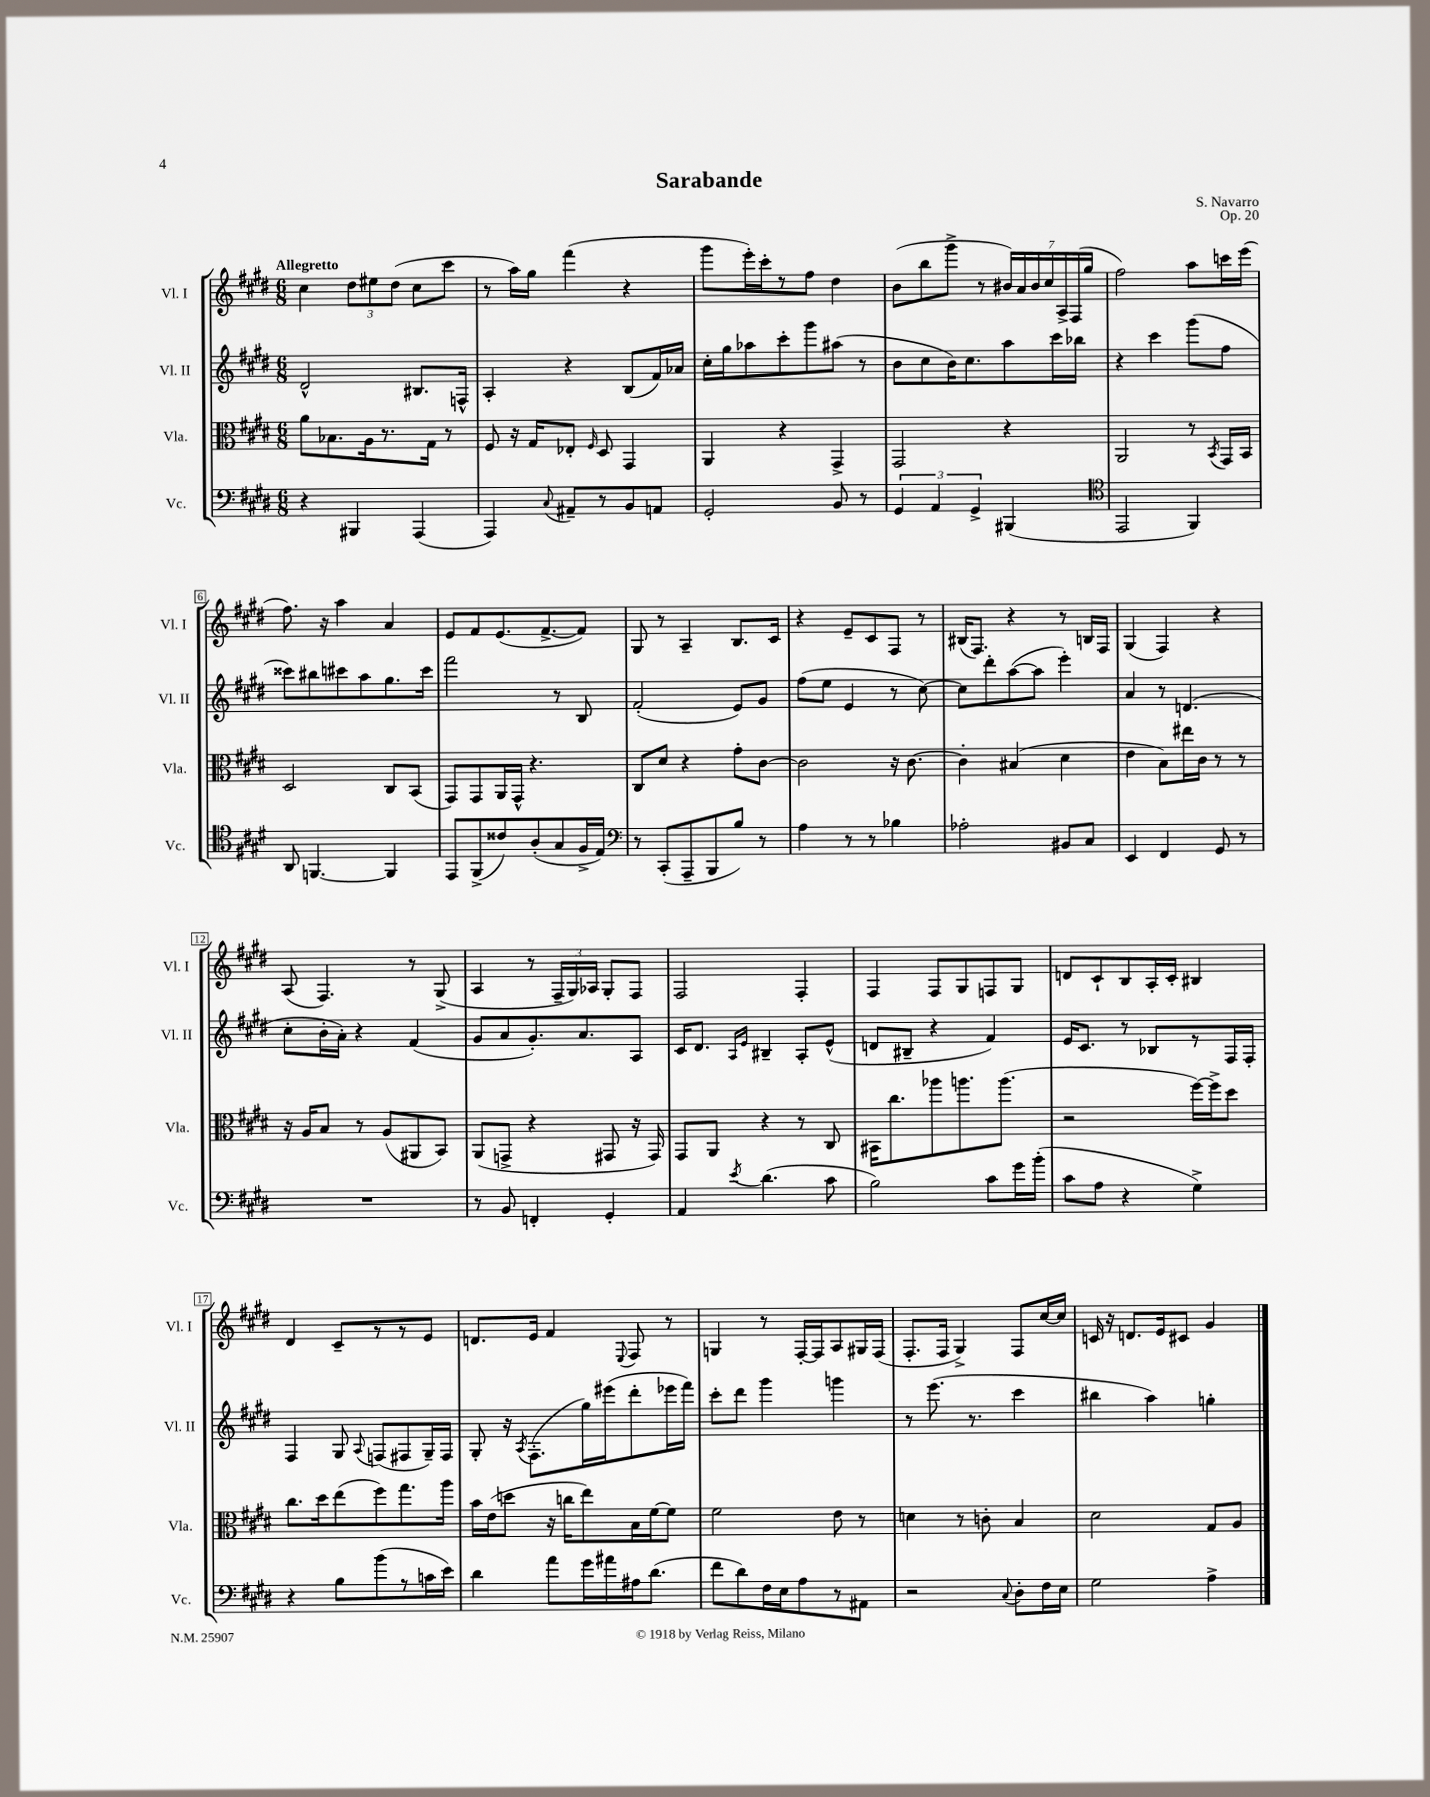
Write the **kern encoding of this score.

**kern	**kern	**kern	**kern
*part4	*part3	*part2	*part1
*staff4	*staff3	*staff2	*staff1
*I"Vc.	*I"Vla.	*I"Vl. II	*I"Vl. I
*I'Vc.	*I'Vla.	*I'Vl. II	*I'Vl. I
*clefF4	*clefC3	*clefG2	*clefG2
*k[f#c#g#d#]	*k[f#c#g#d#]	*k[f#c#g#d#]	*k[f#c#g#d#]
*M6/8	*M6/8	*M6/8	*M6/8
=1	=1	=1	=1
!	!	!	!LO:TX:a:B:t=Allegretto
4r	8a\L	2d#^^/	4cc#\
.	8.B-X\	.	.
4BBB#X/	.	.	12dd#\L
.	16A\k	.	.
.	.	.	12ee#X\
.	8.r	.	.
.	.	.	(12dd#\J
(4AAA/	.	8.B#X/L	8cc#\L
.	16G#\Jk	.	.
.	8r	.	8ccc#\J
.	.	16Fn^^/Jk	.
=2	=2	=2	=2
4AAA/)	8F#/	4A'/	8r
.	16r	.	16aa\LL)
.	16G#/KL	.	16gg#\JJ
8qqC#/	.	.	.
8AA#X~/L	8E-X'/J	4r	(4fff#\
.	16qqF#/	.	.
8r	8D#/	.	.
8BB/	4GG#/	(8B/L	4r
8AAn/J	.	16f#/L)	.
.	.	16a-X/JJ	.
=3	=3	=3	=3
2GG#'/	4AA/	16cc#'\LL	8ggg#\L
.	.	16gg#\J	.
.	.	8aa-X\	16eee'\L)
.	.	.	16ccc#'\J
.	4r	8ccc#'\	8r
.	.	8ggg#\	8ff#\J
8BB/	4GG#^/	(8aa#X\J	4dd#\
8r	.	8r	.
=4	=4	=4	=4
6GG#/	2GG#/	8b\L	(8b\L
.	.	8cc#\	8bb\
6AA/	.	.	.
.	.	16b\K)	8ggg#^\J
.	.	8.cc#\	.
6GG#^/	.	.	.
.	.	.	8r
(4BBB#X/	4r	8aa\	28b#X/LL)
.	.	.	28a/
.	.	.	28b#/
.	.	.	28cc#/
.	.	16ccc#\L	.
.	.	.	28A^/
.	.	.	(28F#/
.	.	16bb-X\JJ	.
.	.	.	28gg#/JJ
=5	=5	=5	=5
*clefC4	*	*	*
2EE/	2AA/	4r	2ff#\)
.	.	4ccc#\	.
4FF#/)	8r	(8ggg#\L	8aa\L
.	8qBB/	.	.
.	16GG#/LL	8ff#\J	16cccn\L
.	16BB/JJ	.	(16eee\JJ
!!LO:LB:g=z
=6	=6	=6	=6
8AA/	2D#/	8ccc##X\L)	8.ff#\)
[4.FFn/	.	8bb#X\	.
.	.	.	16r
.	.	8ccc#X\	4aa\
.	.	8aa\	.
4FF/]	8C#/L	8.gg#\	4a/
.	(8BB/J	.	.
.	.	16ccc#\Jk	.
=7	=7	=7	=7
8EE/L	8GG#/L)	2fff#\	8e/L
(8FF#^/	8GG#/	.	8f#/
8c##X/)	16AA/L	.	(8.e/
.	16GG#^^/JJ	.	.
(8A'/	4.r	.	.
.	.	.	[8.f#^/
8G#/	.	8r	.
16F#^/L	.	8B/	8f#/J])
16E/JJ)	.	.	.
=8	=8	=8	=8
*clefF4	*	*	*
8r	8C#/L	(2f#'/	8G#/
(8CC#'/L	8d#/J	.	8r
8AAA~/	4r	.	4A~/
8BBB/	.	.	.
8B/J)	8g#'\L	8e/L)	8.B/L
8r	[8c#\J	8g#/J	.
.	.	.	16c#/Jk
=9	=9	=9	=9
4A\	2c#\]	(8ff#\L	4r
.	.	8ee\J	.
8r	.	4e/	8e~/L
8r	.	.	8c#/
4B-X\	16r	8r	8F#/J
.	[8.c#\	.	.
.	.	[8cc#\)	8r
=10	=10	=10	=10
2A-X'\	4c#'\]	8cc#\L]	(16B#X/KL
.	.	.	8.F#/J)
.	.	8ddd#'\	.
.	(4B#X/	([8aa\	4r
.	.	8aa\J]	.
8BB#X/L	4d#\	4eee'\)	8r
8C#/J	.	.	16Bn/LL
.	.	.	16F#/JJ
=11	=11	=11	=11
4EE/	4e\	4a/	(4G#/
4FF#/	8B\L)	8r	4F#/)
.	16ee#X\L	(4.dn/	.
.	16c#\JJ	.	.
8GG#/	8r	.	4r
8r	8r	.	.
!!LO:LB:g=z
=12	=12	=12	=12
2.r	16r	8cc#'\L	(8A/
.	16A/KL	.	.
.	8B/J	16b'\L	4.F#/)
.	.	16a'\JJ)	.
.	8r	4r	.
.	(8A/L	.	.
.	8AA#X/	(4f#/	8r
.	8BB/J)	.	(8G#^/
=13	=13	=13	=13
8r	(8AA/L	8g#/L	4A/
8BB/	8GGn^/J	8a/	.
4FFn'/	4r	8.g#'/)	8r
.	.	.	24F#~/LL
.	.	.	24G#/)
.	.	8.a/	.
.	.	.	24A-X/JJ
4GG#'/	8GG#X/	.	8G#'/L
.	16r	8A/J	8F#/J
.	16GG#/)	.	.
=14	=14	=14	=14
4AA/	8GG#/L	16c#/KL	2F#/
.	.	8.d#/J	.
.	8AA/J	.	.
.	.	16qqA/LL	.
8qe/	.	16qqe/JJ	.
(4.d#\	4r	4B#X~/	.
.	8r	8A'/L	4F#'/
8c#\	8C#/	(8e^^/J	.
=15	=15	=15	=15
2B\)	16BB#X\KL	8dn/L	4F#/
.	8.cc#\	.	.
.	.	8B#X~/J	.
.	8aa-X\	4r	8F#/L
.	8.aan\	.	8G#/
8c#\L	.	4f#/)	8Fn/
.	(8.aa\J	.	.
16g#\L	.	.	8G#/J
(16b'\JJ	.	.	.
=16	=16	=16	=16
8c#\L	2r	16e/KL	8dn/L
.	.	8.c#/J	.
8A\J	.	.	8c#`/
4r	.	8r	8B/
.	.	8B-X/L	16A'/L
.	.	.	16c#'/JJ
4G#^\)	[16ff#\LL)	8r	4B#X/
.	16ff#^\J]	.	.
.	8dd#\J	16F#/L	.
.	.	16F#'/JJ	.
!!LO:LB:g=z
=17	=17	=17	=17
4r	8.cc#\L	4F#/	4d#/
.	16dd#\k	.	.
8B\L	(8ee\	8G#/	8c#~/L
.	.	8qqA/	.
(8b\	8ff#\)	(8Fn/L	8r
8r	8.gg#\	8F#X/	8r
16cn\L	.	16G#~/L)	8e/J
16e\JJ)	16aa\Jk	16F#/JJ	.
=18	=18	=18	=18
4d#\	16b\LL	8G#'/	8.dn/L
.	(16e\J	.	.
.	8ddn\J	16r	.
.	.	8qA/	.
.	.	(8.F#'\L	16e/Jk
8a\L	16r	.	4f#/
.	16ccn\KL	.	.
16g#\L	8ee\)	16gg#\L)	.
16a#X\	.	(16eee#X\J	.
.	.	.	8qqE/
16A#X\J	16B\L	8ddd#'\	8F#/
(8.d#\J	[16f#\J	.	.
.	8f#\J]	16eee-X\L	8r
.	.	16fff#\JJ)	.
=19	=19	=19	=19
8f#\L	2f#\	8ccc#'\L	4Gn/
8d#\)	.	8ddd#\J	.
16F#\L	.	4ggg#\	8r
16E\J	.	.	.
8A\	.	.	[16F#'/LL
.	.	.	16F#/J]
8r	8e\	4gggn\	8A/
8AA#X\J	8r	.	16G#X/L
.	.	.	(16F#/JJ
=20	=20	=20	=20
2r	4dn\	8r	8.F#'/L
.	.	(8.eee\	.
.	.	.	16F#/Jk
.	8r	.	4G#^/)
.	.	8.r	.
.	8cn'\	.	.
8qqC#/	.	.	.
8D#'\L	4B/	4ccc#\	8F#/L
16F#\L	.	.	[16cc#/L
16E\JJ	.	.	16cc#/JJ]
=21	=21	=21	=21
2G#\	2d#\	4bb#X\	16cn/
.	.	.	16r
.	.	.	8.dn/L
.	.	4aa\)	.
.	.	.	16e/k
.	.	.	8c#X/J
4A^\	8G#/L	4ggn'\	4g#/
.	8A/J	.	.
==	==	==	==
*-	*-	*-	*-
